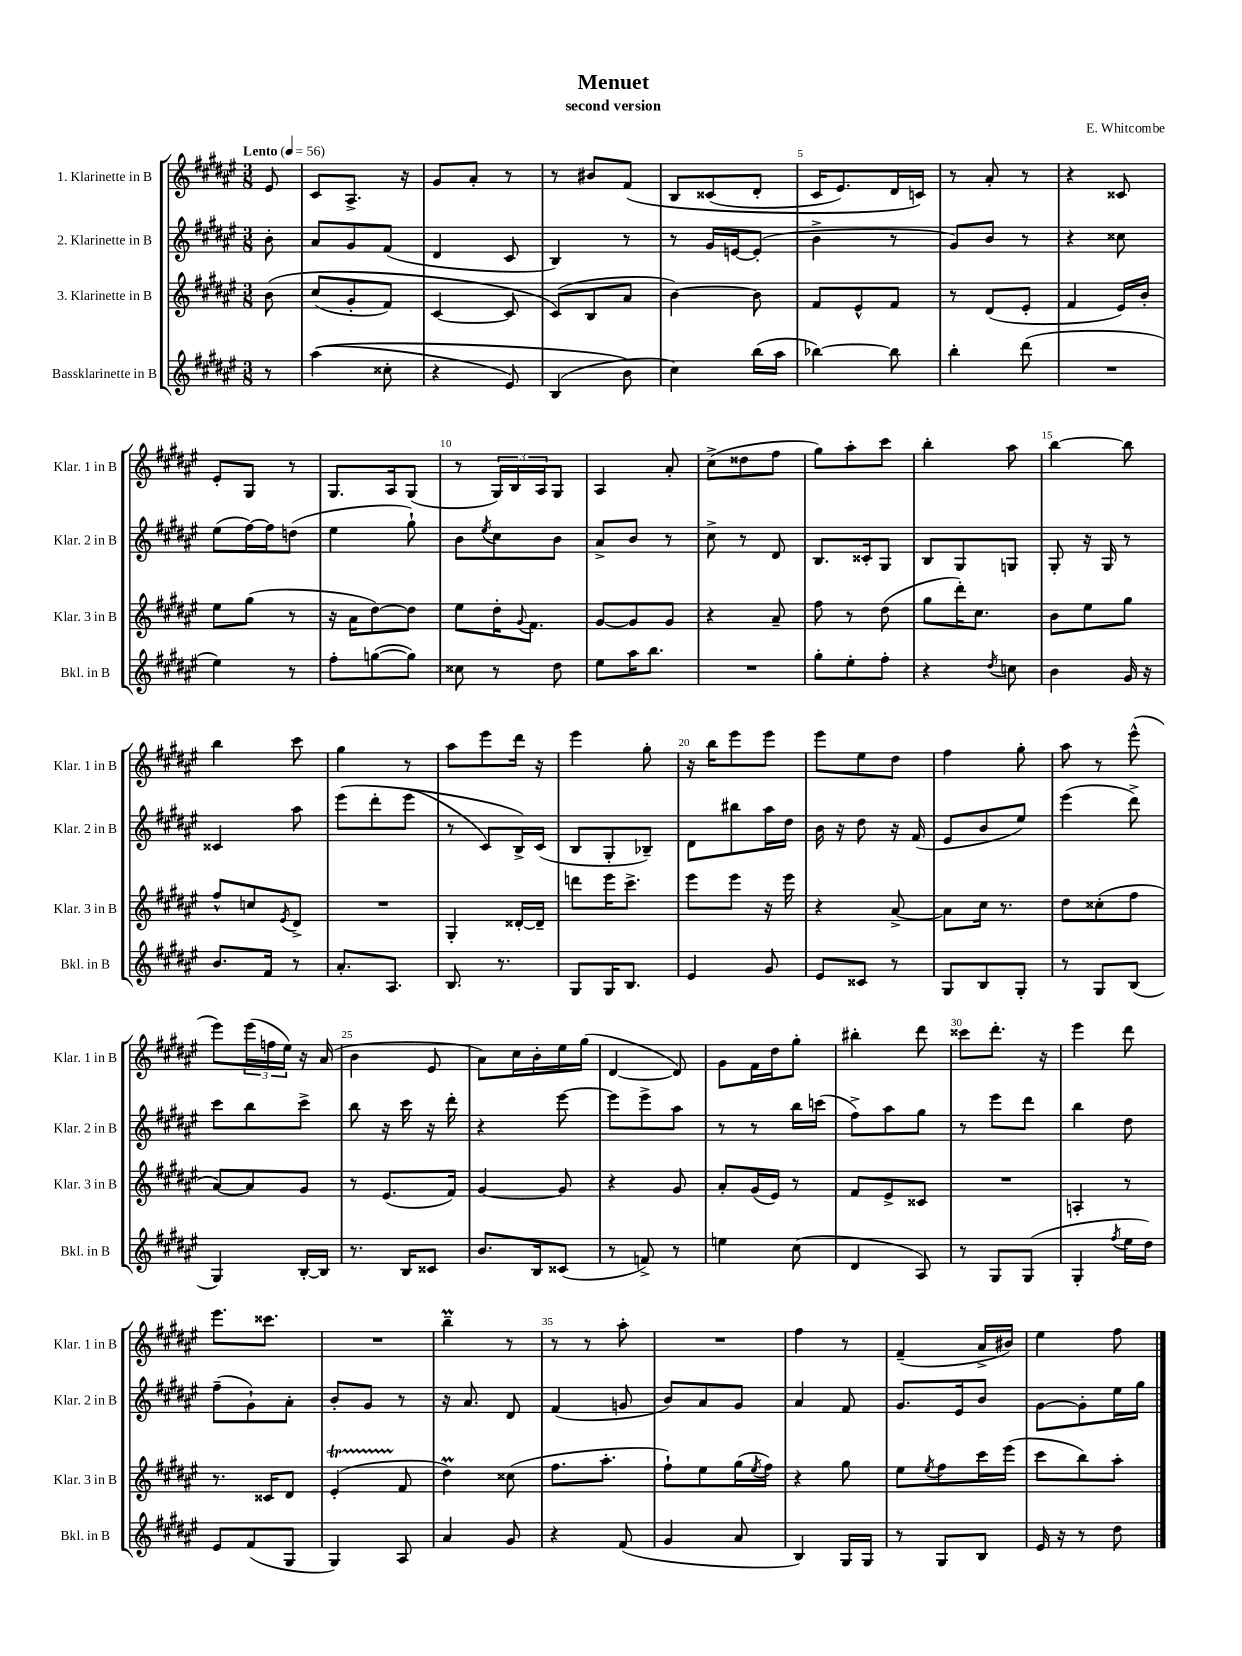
\header { title = "Menuet" composer = "E. Whitcombe" subtitle = "second version" }
<<
\new StaffGroup <<
\new Staff = "s0" \with { instrumentName = "1. Klarinette in B" shortInstrumentName = "Klar. 1 in B" } {
    \clef treble \key fis \major \numericTimeSignature \time 3/8 \partial 8 \tempo "Lento" 4 = 56
    eis'8 |
    cis'8 ais8.-> r16 |
    gis'8 ais'8-. r8 |
    r8 bis'8 fis'8\( |
    b8 cisis'8( dis'8-. |
    cis'16 eis'8.) dis'16 c'16\) |
    r8 ais'8-. r8 |
    r4 cisis'8 |
    eis'8-. gis8 r8 |
    gis8. ais16 gis8( |
    r8 \tuplet 3/2 { gis16) b16 ais16 } gis8 |
    ais4 ais'8-. |
    cis''8->( disis''8 fis''8 |
    gis''8) ais''8-. cis'''8 |
    b''4-. ais''8 |
    b''4~ b''8 |
    b''4 cis'''8 |
    gis''4 r8 |
    ais''8 eis'''8 dis'''16 r16 |
    eis'''4 gis''8-. |
    r16 b''16 eis'''8 eis'''8 |
    eis'''8 eis''8 dis''8 |
    fis''4 gis''8-. |
    ais''8 r8 eis'''8-^( |
    eis'''8) \tuplet 3/2 { eis'''16( f''16 eis''16) } r16 ais'16( |
    b'4 eis'8 |
    ais'8) cis''16 b'16-. eis''16 gis''16( |
    dis'4~ dis'8) |
    gis'8 fis'16 dis''16 gis''8-. |
    bis''4-. dis'''8 |
    cisis'''8 dis'''8.-. r16 |
    eis'''4 dis'''8 |
    eis'''8. cisis'''8. |
    R4. |
    b''4--\prall r8 |
    r8 r8 ais''8-. |
    R4. |
    fis''4 r8 |
    fis'4--( ais'16-> bis'16) |
    eis''4 fis''8 \bar "|." |
}
\new Staff = "s1" \with { instrumentName = "2. Klarinette in B" shortInstrumentName = "Klar. 2 in B" } {
    \clef treble \key fis \major \numericTimeSignature \time 3/8 \partial 8
    b'8-. |
    ais'8 gis'8 fis'8( |
    dis'4 cis'8 |
    b4) r8 |
    r8 gis'16 e'16~ e'8-.( |
    b'4-> r8 |
    gis'8) b'8 r8 |
    r4 cisis''8 |
    eis''8( fis''16~) fis''16 d''8( |
    eis''4 gis''8-!) |
    b'8 \acciaccatura { eis''8 } cis''8 b'8 |
    ais'8-> b'8 r8 |
    cis''8-> r8 dis'8 |
    b8. cisis'16-. gis8 |
    b8 gis8 g8 |
    gis8-. r16 gis16 r8 |
    cisis'4 ais''8 |
    eis'''8\( dis'''8-. eis'''8( |
    r8 cis'8) b16->\) cis'16( |
    b8 gis8-. bes8--) |
    dis'8 bis''8 ais''16 dis''16 |
    b'16 r16 dis''8 r16 fis'16( |
    eis'8 b'8 eis''8) |
    eis'''4( dis'''8->) |
    cis'''8 b''8 cis'''8-> |
    b''8 r16 cis'''16 r16 dis'''16-. |
    r4 eis'''8~ |
    eis'''8 eis'''8-> ais''8 |
    r8 r8 b''16 c'''16( |
    fis''8->) ais''8 gis''8 |
    r8 eis'''8 dis'''8 |
    b''4 dis''8 |
    fis''8--( gis'8-!) ais'8-. |
    b'8-. gis'8 r8 |
    r16 ais'8. dis'8 |
    fis'4( g'8 |
    b'8) ais'8 gis'8 |
    ais'4 fis'8 |
    gis'8. eis'16 b'8 |
    gis'8~ gis'8-. eis''16 gis''16 \bar "|." |
}
\new Staff = "s2" \with { instrumentName = "3. Klarinette in B" shortInstrumentName = "Klar. 3 in B" } {
    \clef treble \key fis \major \numericTimeSignature \time 3/8 \partial 8
    b'8\( |
    cis''8( gis'8-. fis'8) |
    cis'4~ cis'8 |
    cis'8(\) b8 ais'8 |
    b'4~) b'8 |
    fis'8 eis'8-^ fis'8 |
    r8 dis'8( eis'8-. |
    fis'4 eis'16) b'16-. |
    eis''8 gis''8( r8 |
    r16 ais'16 dis''8~) dis''8 |
    eis''8 dis''16-. \appoggiatura { gis'8 } fis'8. |
    gis'8~ gis'8 gis'8 |
    r4 ais'8-- |
    fis''8 r8 dis''8( |
    gis''8 dis'''16-.) cis''8. |
    b'8 eis''8 gis''8 |
    fis''8-^ c''8 \acciaccatura { eis'8 } dis'8-> |
    R4. |
    gis4-. disis'16~-. disis'16-- |
    d'''8 eis'''16 cis'''8.-> |
    eis'''8 eis'''8 r16 eis'''16 |
    r4 ais'8~-> |
    ais'8 cis''16 r8. |
    dis''8 cisis''8-.( fis''8 |
    ais'8~) ais'8 gis'8 |
    r8 eis'8.( fis'16) |
    gis'4~ gis'8 |
    r4 gis'8 |
    ais'8-. gis'16( eis'16) r8 |
    fis'8 eis'8-> cisis'8 |
    R4. |
    a4-. r8 |
    r8. cisis'16 dis'8 |
    eis'4-.\startTrillSpan( fis'8\stopTrillSpan |
    dis''4\prall) cisis''8( |
    fis''8. ais''8.-. |
    fis''8-!) eis''8 gis''16( \acciaccatura { eis''8 } fis''16) |
    r4 gis''8 |
    eis''8 \acciaccatura { eis''8 } fis''8 cis'''16 eis'''16( |
    cis'''8 b''8) ais''8-. \bar "|." |
}
\new Staff = "s3" \with { instrumentName = "Bassklarinette in B" shortInstrumentName = "Bkl. in B" } {
    \clef treble \key fis \major \numericTimeSignature \time 3/8 \partial 8
    r8 |
    ais''4(\( cisis''8-. |
    r4 eis'8) |
    b4( b'8\) |
    cis''4) b''16( ais''16 |
    bes''4~) bes''8 |
    b''4-. dis'''8( |
    R4. |
    eis''4) r8 |
    fis''8-. g''8~( g''8) |
    cisis''8 r8 dis''8 |
    eis''8 ais''16 b''8. |
    R4. |
    gis''8-. eis''8-. fis''8-. |
    r4 \acciaccatura { dis''8 } c''8 |
    b'4 gis'16 r16 |
    b'8. fis'16 r8 |
    ais'8.-. ais8. |
    b8. r8. |
    gis8 gis16 b8. |
    eis'4 gis'8 |
    eis'8 cisis'8 r8 |
    gis8 b8 gis8-. |
    r8 gis8 b8( |
    gis4) b16~-. b16 |
    r8. b16 cisis'8 |
    b'8. b16 cisis'8( |
    r8 f'8->) r8 |
    e''4 cis''8( |
    dis'4 ais8) |
    r8 gis8 gis8( |
    gis4-. \acciaccatura { fis''8 } eis''16 dis''16) |
    eis'8 fis'8( gis8 |
    gis4) ais8 |
    ais'4 gis'8 |
    r4 fis'8( |
    gis'4 ais'8 |
    b4) gis16 gis16 |
    r8 gis8 b8 |
    eis'16 r16 r8 dis''8 \bar "|." |
}
>>
>>
\layout { \context { \Score \override BarNumber.break-visibility = ##(#f #t #t) barNumberVisibility = #(every-nth-bar-number-visible 5) } }
